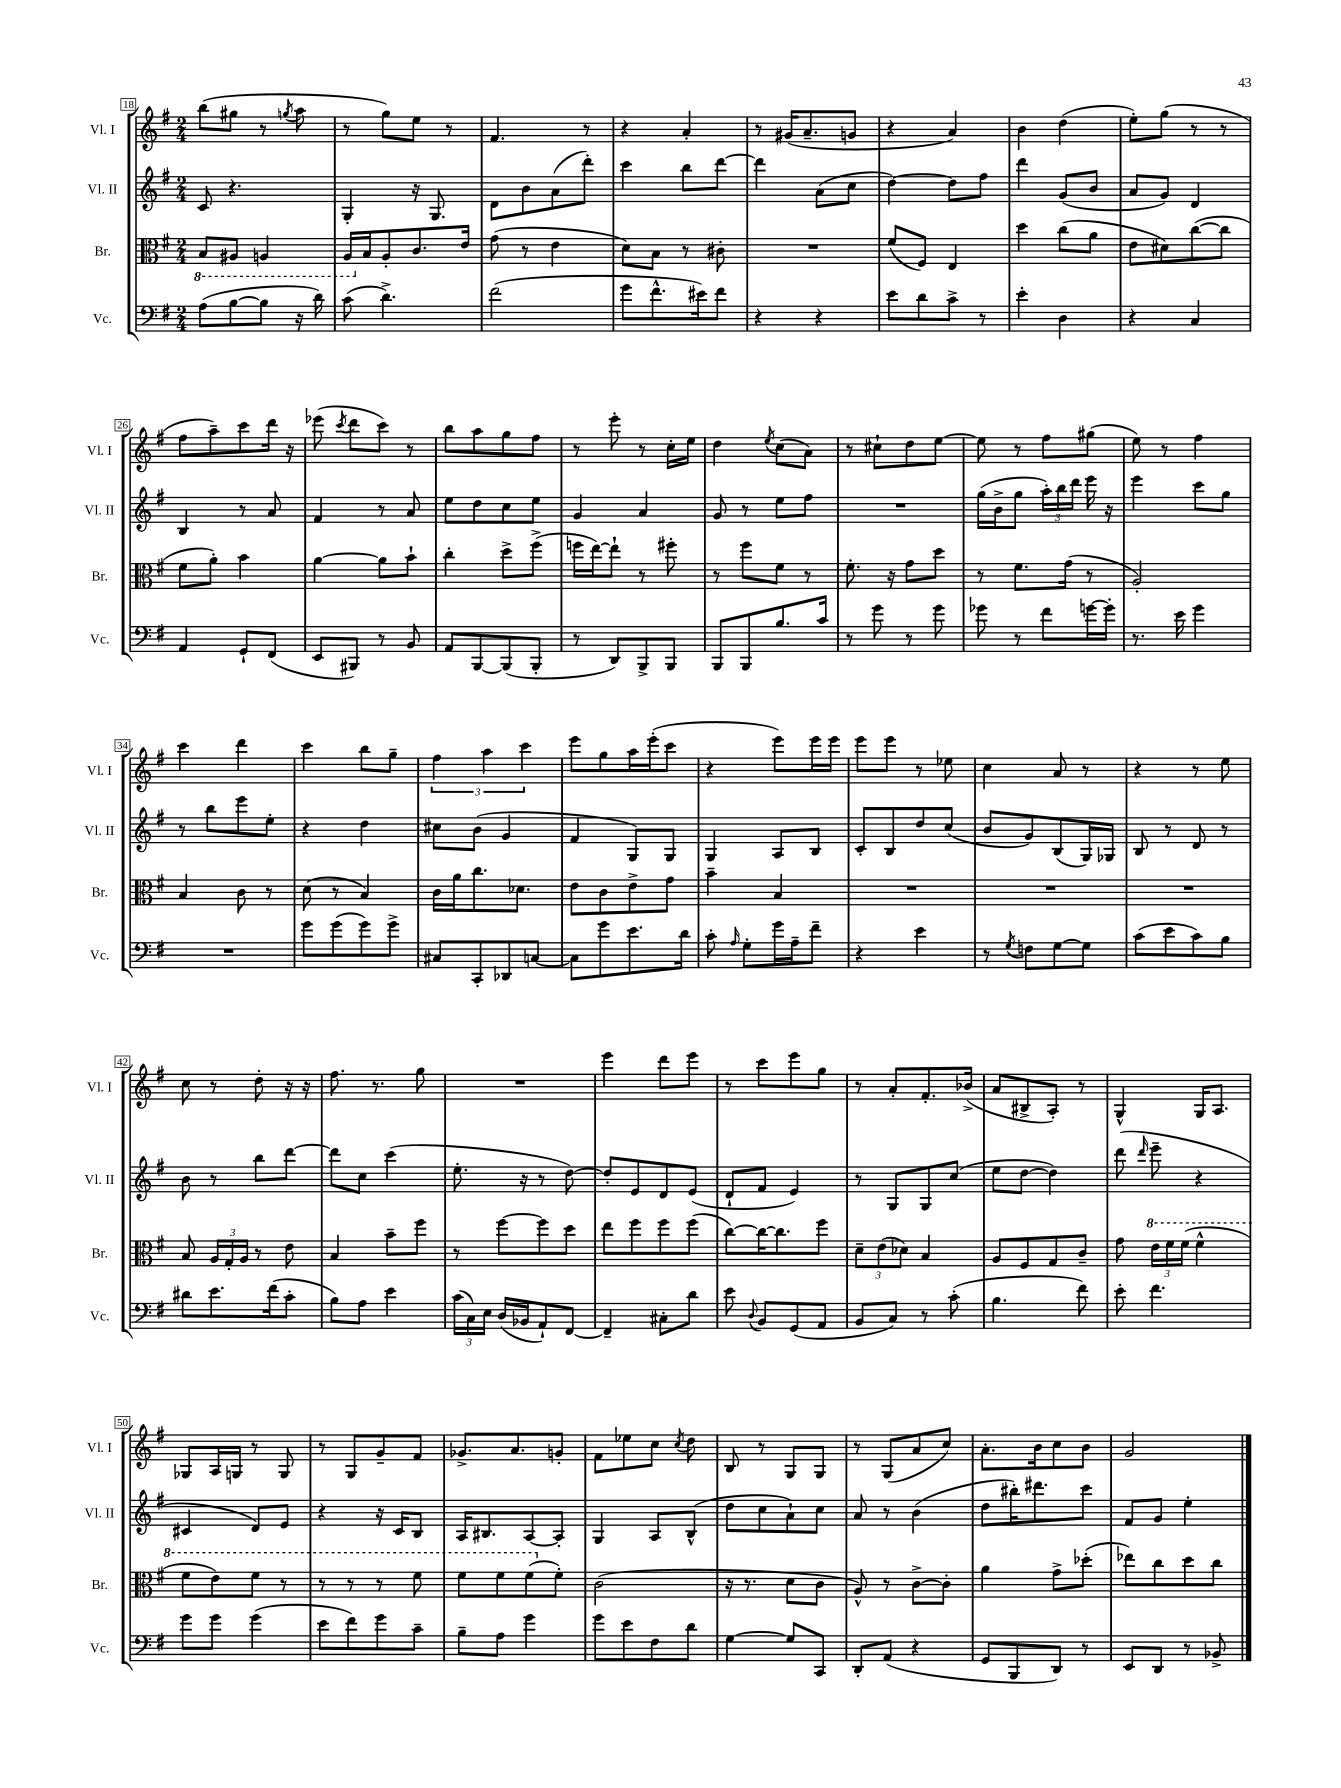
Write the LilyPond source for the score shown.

<<
\new StaffGroup <<
\new Staff = "s0" \with { instrumentName = "Vl. I" shortInstrumentName = "Vl. I" } {
    \clef treble \key g \major \numericTimeSignature \time 2/4
    \autoBeamOff b''8[( gis''8] r8 \acciaccatura { g''8 } a''8 |
    r8 g''8[) e''8] r8 |
    fis'4. r8 |
    r4 a'4-. |
    r8 gis'16[( a'8.-- g'8] |
    r4 a'4) |
    b'4 d''4( |
    e''8[-.) g''8]( r8 r8 |
    fis''8[ a''8--) c'''8 d'''16] r16 |
    ees'''8( \acciaccatura { c'''8 } d'''8[ c'''8]) r8 |
    b''8[ a''8 g''8 fis''8] |
    r8 e'''8-. r8 c''16[-. e''16] |
    d''4 \acciaccatura { e''8 } c''8[( a'8]) |
    r8 cis''8[-! d''8 e''8]~ |
    e''8 r8 fis''8[ gis''8]( |
    e''8) r8 fis''4 |
    c'''4 d'''4 |
    c'''4 b''8[ g''8]-- |
    \tuplet 3/2 { fis''4 a''4 c'''4 } |
    e'''8[ g''8 a''16 e'''16-.( c'''8] |
    r4 e'''8[) e'''16 e'''16] |
    e'''8[ e'''8] r8 ees''8 |
    c''4 a'8 r8 |
    r4 r8 e''8 |
    c''8 r8 d''8-. r16 r16 |
    fis''8. r8. g''8 |
    R2 |
    e'''4 d'''8[ e'''8] |
    r8 c'''8[ e'''8 g''8] |
    r8 a'8[-. fis'8.-. bes'16]->( |
    a'8[ bis8-> a8]-.) r8 |
    g4-^ g16[ a8.] |
    ges8[ a16 g16] r8 g8 |
    r8 g8[ g'8-- fis'8] |
    ges'8.[-> a'8. g'8]-. |
    fis'8[ ees''8 c''8] \acciaccatura { c''8 } d''8 |
    b8 r8 g8[ g8] |
    r8 g8[( a'8 c''8]) |
    a'8.[-. b'16 c''8 b'8] |
    g'2 \bar "|." |
}
\new Staff = "s1" \with { instrumentName = "Vl. II" shortInstrumentName = "Vl. II" } {
    \clef treble \key g \major \numericTimeSignature \time 2/4
    \autoBeamOff c'8 r4. |
    g4-. r16 g8. |
    d'8[ b'8 a'8( d'''8]-.) |
    c'''4 b''8[ d'''8]~ |
    d'''4 a'8[( c''8] |
    d''4~) d''8[ fis''8] |
    d'''4 g'8[( b'8] |
    a'8[ g'8]) d'4 |
    b4 r8 a'8 |
    fis'4 r8 a'8 |
    e''8[ d''8 c''8 e''8] |
    g'4 a'4 |
    g'8 r8 e''8[ fis''8] |
    R2 |
    g''16[( b'16-> g''8] \tuplet 3/2 { a''16[-.) b''16 d'''16] } e'''16 r16 |
    e'''4 c'''8[ g''8] |
    r8 b''8[ e'''8 e''8]-. |
    r4 d''4 |
    cis''8[ b'8]( g'4 |
    fis'4 g8[) g8] |
    g4 a8[ b8] |
    c'8[-. b8 d''8 c''8]( |
    b'8[ g'8) b8( g16) ges16] |
    b8 r8 d'8 r8 |
    b'8 r8 b''8[ d'''8]~ |
    d'''8[ c''8] c'''4( |
    e''8.-. r16 r8 d''8~) |
    d''8[-. e'8 d'8 e'8]( |
    d'8[-! fis'8] e'4) |
    r8 g8[ g8 c''8]( |
    e''8[ d''8]~ d''4) |
    d'''8( \grace { d'''16 } e'''8-- r4 |
    cis'4 d'8[) e'8] |
    r4 r16 c'16[ b8] |
    a16[ bis8. a8~ a8]-. |
    g4 a8[ b8]-^( |
    d''8[ c''8 a'8-!) c''8] |
    a'8 r8 b'4( |
    d''8[ bis''16-.) dis'''8. c'''8] |
    fis'8[ g'8] e''4-. \bar "|." |
}
\new Staff = "s2" \with { instrumentName = "Br." shortInstrumentName = "Br." } {
    \clef alto \key g \major \numericTimeSignature \time 2/4
    \autoBeamOff \ottava #-1 b,8[ ais,8] a,4 |
    a,16[ \ottava #0 b16 a8-. c'8. e'16] |
    g'8( r8 e'4 |
    d'8[) b8] r8 cis'8-. |
    R2 |
    fis'8[( fis8]) e4 |
    d''4 c''8[( a'8] |
    e'8[ dis'8) c''8~( c''8] |
    fis'8[ a'8]-.) b'4 |
    a'4~ a'8[ b'8]-! |
    c''4-. d''8[-> fis''8]->( |
    f''16[ e''16~) e''8]-! r8 fis''8-. |
    r8 fis''8[ fis'8] r8 |
    fis'8.-. r16 g'8[ d''8] |
    r8 fis'8.[ g'16]( r8 |
    a2-.) |
    b4 c'8 r8 |
    d'8( r8 b4) |
    c'16[ a'16 c''8. des'8.] |
    e'8[ c'8 e'8-> g'8] |
    b'4-- b4 |
    R2 |
    R2 |
    R2 |
    b8 \tuplet 3/2 { a16[ g16-. a16] } r8 e'8 |
    b4 b'8[-- fis''8] |
    r8 fis''8[~ fis''8 d''8] |
    e''8[ fis''8 fis''8 fis''8]( |
    c''8[~) c''16~ c''8. fis''8] |
    \tuplet 3/2 { d'8[-- e'8( des'8]) } b4 |
    a8[ fis8 g8 c'8]-- |
    g'8 \tuplet 3/2 { \ottava #1 e''16[ fis''16 fis''16]( } fis''4-^ |
    fis''8[ e''8) fis''8] r8 |
    r8 r8 r8 fis''8 |
    fis''8[ fis''8 fis''8( \ottava #0 fis'8]-.) |
    c'2( |
    r16 r8. d'8[ c'8] |
    a8-^) r8 c'8[~-> c'8]-. |
    a'4 g'8[-> des''8]-.( |
    ees''8[) c''8 d''8 c''8] \bar "|." |
}
\new Staff = "s3" \with { instrumentName = "Vc." shortInstrumentName = "Vc." } {
    \clef bass \key g \major \numericTimeSignature \time 2/4
    \autoBeamOff a8[( b8~ b8] r16 d'16) |
    c'8( d'4.->) |
    fis'2( |
    g'8[ fis'8.-^ eis'16) fis'8] |
    r4 r4 |
    e'8[ d'8 c'8]-> r8 |
    e'4-. d4 |
    r4 c4 |
    a,4 g,8[-! fis,8]( |
    e,8[ bis,,8]) r8 b,8 |
    a,8[ b,,8~ b,,8( b,,8]-. |
    r8 d,8[) b,,8-> b,,8] |
    b,,8[ b,,8 b8. c'16] |
    r8 g'8 r8 g'8 |
    ges'8 r8 fis'8[ g'16~ g'16]-. |
    r8. e'16 g'4 |
    R2 |
    g'8[ g'8( g'8) g'8]-> |
    cis8[ c,8-. des,8 c8]~ |
    c8[ g'8 e'8. d'16] |
    c'8-. \grace { a16 } g8[-. g'16 a16-- fis'8]-- |
    r4 e'4 |
    r8 \acciaccatura { g8 } f8[ g8~ g8] |
    c'8[( e'8 c'8) b8] |
    dis'8[ e'8. fis'16( c'8]-. |
    b8[) a8] e'4 |
    \tuplet 3/2 { c'16[( c16) e16] } d16[( bes,16 a,8-!) fis,8]~ |
    fis,4-- cis8[-. d'8] |
    e'8 \appoggiatura { d8 } b,8[ g,8( a,8] |
    b,8[ c8]) r8 c'8-.( |
    b4. fis'8) |
    e'8-. fis'4. |
    g'8[ g'8] g'4( |
    e'8[ fis'8) g'8 c'8]-- |
    b8[-- a8] g'4 |
    g'8[ e'8 fis8 d'8] |
    g4~ g8[ c,8] |
    d,8[-. a,8]( r4 |
    g,8[ b,,8 d,8]) r8 |
    e,8[ d,8] r8 bes,8-> \bar "|." |
}
>>
>>
\layout { \context { \Score currentBarNumber = #18 \override BarNumber.stencil = #(make-stencil-boxer 0.1 0.3 ly:text-interface::print) } }
